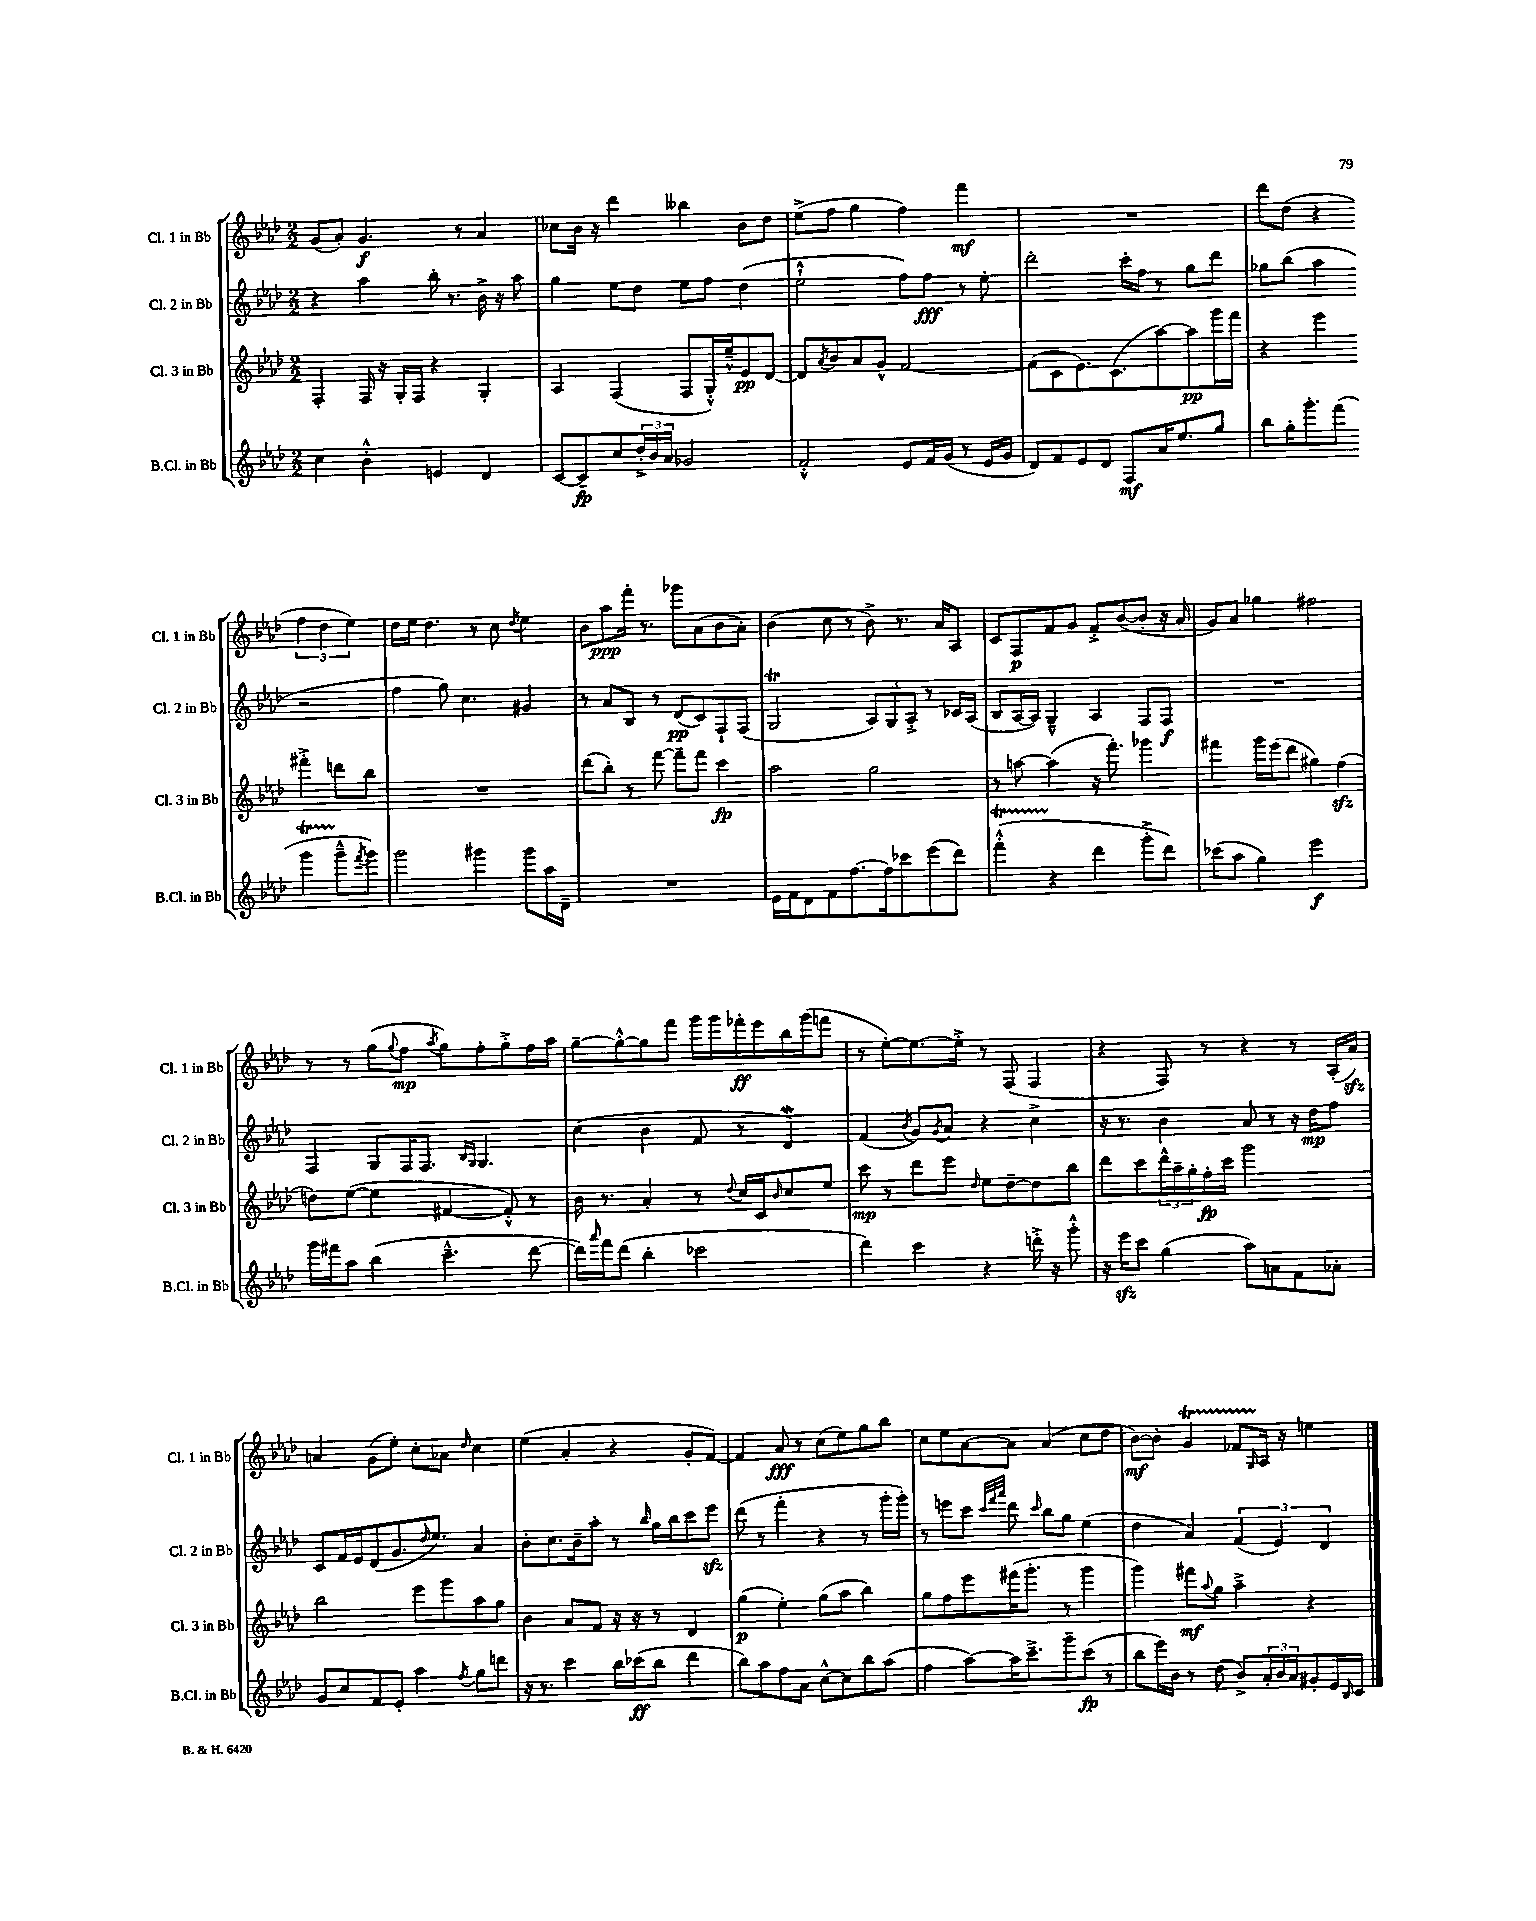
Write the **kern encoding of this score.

**kern	**dynam	**kern	**dynam	**kern	**dynam	**kern	**dynam
*part4	*part4	*part3	*part3	*part2	*part2	*part1	*part1
*staff4	*staff4	*staff3	*staff3	*staff2	*staff2	*staff1	*staff1
*I"B.Cl. in Bb	*	*I"Cl. 3 in Bb	*	*I"Cl. 2 in Bb	*	*I"Cl. 1 in Bb	*
*I'B.Cl. in Bb	*	*I'Cl. 3 in Bb	*	*I'Cl. 2 in Bb	*	*I'Cl. 1 in Bb	*
*clefG2	*	*clefG2	*	*clefG2	*	*clefG2	*
*k[b-e-a-d-]	*	*k[b-e-a-d-]	*	*k[b-e-a-d-]	*	*k[b-e-a-d-]	*
*M2/2	*	*M2/2	*	*M2/2	*	*M2/2	*
=15	=15	=15	=15	=15	=15	=15	=15
4cc\	.	4F'/	.	4r	.	(8g/L	.
.	.	.	.	.	.	8a-'/J)	.
4b-'^^\	.	16F/	.	4aa-\	.	4.g/	f
.	.	16r	.	.	.	.	.
.	.	16G'/LL	.	.	.	.	.
.	.	16F/JJ	.	.	.	.	.
4en/	.	4r	.	16bb-'\	.	.	.
.	.	.	.	8.r	.	.	.
.	.	.	.	.	.	8r	.
4d-/	.	4G'/	.	16b-^\	.	4a-/	.
.	.	.	.	16r	.	.	.
.	.	.	.	8aa-\	.	.	.
=16	=16	=16	=16	=16	=16	=16	=16
[8c/L	.	4A-/	.	4gg\	.	8cc-X\L	.
8c~/]	fp	.	.	.	.	16b-\Jk	.
.	.	.	.	.	.	16r	.
8cc/	.	(4F/	.	8ee-\L	.	4ddd-\	.
24dd-'^/L	.	.	.	8dd-\J	.	.	.
24b-/	.	.	.	.	.	.	.
24a-/JJ	.	.	.	.	.	.	.
2g-X/	.	8F/L	.	8ee-\L	.	4bb--X\	.
.	.	16G'^^/L)	.	8ff\J	.	.	.
.	.	16ee-~^^/J	.	.	.	.	.
.	.	8e-/	pp	(4dd-\	.	8b-\L	.
.	.	[8d-/J	.	.	.	8dd-\J	.
=17	=17	=17	=17	=17	=17	=17	=17
2f'^^/	.	8d-/L]	.	2ee-`^^\	.	(8ee-^\L	.
.	.	8qa-/	.	.	.	.	.
.	.	8b-/	.	.	.	8ff\J	.
.	.	8a-/	.	.	.	4gg\	.
.	.	8g^^/J	.	.	.	.	.
8e-/L	.	[2f/	.	8ff\L)	.	4ff\)	.
16f/L	.	.	.	8ff\J	fff	.	.
(16g/JJ	.	.	.	.	.	.	.
8r	.	.	.	8r	.	4fff\	mf
16e-/LL	.	.	.	8ee-'\	.	.	.
16g/JJ	.	.	.	.	.	.	.
=18	=18	=18	=18	=18	=18	=18	=18
8d-/L)	.	(8f\L]	.	2ddd-'\	.	1r	.
8f/	.	8c\	.	.	.	.	.
8e-/	.	8.e-\)	.	.	.	.	.
8d-/J	.	.	.	.	.	.	.
.	.	(8.c\	.	.	.	.	.
8F/L	mf	.	.	16ccc'\LL	.	.	.
.	.	.	.	16ff\JJ	.	.	.
16a-/K	.	[8aa-\)	.	8r	.	.	.
8.ee-/	.	.	.	.	.	.	.
.	.	8aa-\]	pp	8gg\L	.	.	.
8gg/J	.	16ggg\L	.	8ddd-\J	.	.	.
.	.	16fff\JJ	.	.	.	.	.
=19	=19	=19	=19	=19	=19	=19	=19
8bb-\L	.	4r	.	8gg-X\L	.	8ddd-\L	.
16gg'\K	.	.	.	(8bb-\J	.	(8dd-\J	.
8.ggg'\	.	.	.	.	.	.	.
.	.	4eee-\	.	4aa-\	.	4r	.
(8fff\J	.	.	.	.	.	.	.
4gggt\	.	4fff#X'^\	.	2r	.	6ff\	.
.	.	.	.	.	.	6dd-\	.
8ggg~^^\L	.	8dddn\L	.	.	.	.	.
.	.	.	.	.	.	6ee-\)	.
8qfff/	.	.	.	.	.	.	.
8ggg\J)	.	8bb-\J	.	.	.	.	.
!!LO:LB:g=z
=20	=20	=20	=20	=20	=20	=20	=20
2ggg\	.	1r	.	4ff\	.	16dd-\LL	.
.	.	.	.	.	.	16ee-\JJ	.
.	.	.	.	.	.	4.dd-\	.
.	.	.	.	8gg\)	.	.	.
.	.	.	.	4.cc\	.	.	.
4ggg#X\	.	.	.	.	.	8r	.
.	.	.	.	.	.	8cc\	.
.	.	.	.	.	.	8qdd-/	.
8ggg#\L	.	.	.	4g#X/	.	4ee-\	.
16aa-\L	.	.	.	.	.	.	.
16d-~\JJ	.	.	.	.	.	.	.
=21	=21	=21	=21	=21	=21	=21	=21
1r	.	(8ddd-\L	.	8r	.	8b-\L	.
.	.	8bb-'\J)	.	8a-/L	.	8aa-\	ppp
.	.	8r	.	8B-/J	.	16fff'\Jk	.
.	.	.	.	.	.	8.r	.
.	.	[8fff\	.	8r	.	.	.
.	.	8fff~\L]	.	(8d-/L	pp	8ggg-X\L	.
.	.	8fff\J	.	8c/)	.	(8a-\	.
.	.	4ccc\	fp	8F`/	.	8b-\	.
.	.	.	.	(8F/J	.	8a-'\J)	.
=22	=22	=22	=22	=22	=22	=22	=22
16e-\LL	.	2aa-\	.	2Gt/	.	(4b-\	.
16f\J	.	.	.	.	.	.	.
8d-\	.	.	.	.	.	.	.
8f\	.	.	.	.	.	8cc\	.
[8.ff\	.	.	.	.	.	8r	.
.	.	2gg\	.	12A-/L)	.	8b-^\)	.
16ff\k]	.	.	.	.	.	.	.
.	.	.	.	12G/	.	.	.
8ccc-X\	.	.	.	.	.	8.r	.
.	.	.	.	12A-'^/J	.	.	.
(8eee-\	.	.	.	8r	.	.	.
.	.	.	.	.	.	16a-/KL	.
8ddd-\J)	.	.	.	16c-X/LL	.	8A-/J	.
.	.	.	.	(16A-/JJ	.	.	.
=23	=23	=23	=23	=23	=23	=23	=23
(4fffT'^^\	.	8r	.	8B-/L	.	8c/L	.
.	.	[8aan\	.	[16A-/L	.	8F/	p
.	.	.	.	16A-/JJ])	.	.	.
4r	.	(4aa\]	.	4G~^^/	.	8f/	.
.	.	.	.	.	.	8g/J	.
4ddd-\	.	16r	.	4A-/	.	8f'^/L	.
.	.	8.fff'\)	.	.	.	.	.
.	.	.	.	.	.	([8b-/	.
8ggg'^\L	.	4ggg-X\	.	8F/L	.	8b-'/J]	.
8ddd-\J)	.	.	.	8F/J	f	16r	.
.	.	.	.	.	.	16a-/	.
=24	=24	=24	=24	=24	=24	=24	=24
(8ccc-X\L	.	4fff#X\	.	1r	.	8g/L)	.
8aa-\J	.	.	.	.	.	8a-/J	.
4gg\)	.	16ggg\LL	.	.	.	4gg-X\	.
.	.	(16eee-\J	.	.	.	.	.
.	.	8ddd-\J	.	.	.	.	.
2eee-\	f	4gg#X\)	.	.	.	2ff#X\	.
.	.	(4ffzz\	.	.	.	.	.
!!LO:LB:g=z
=25	=25	=25	=25	=25	=25	=25	=25
16ggg\LL	.	8ddn\L)	.	4F/	.	8r	.
16fff#X\J	.	.	.	.	.	.	.
8aa-\J	.	([8ee-\J	.	.	.	8r	.
(4bb-\	.	4ee-\]	.	8G/L	.	(8gg\L	.
.	.	.	.	.	.	8qqgg/	.
.	.	.	.	16F/K	.	8ff\J	mp
.	.	.	.	8.F/J	.	.	.
.	.	.	.	.	.	8qaa-/	.
4.ccc~^^\	.	[4f#X/	.	.	.	8gg\L)	.
.	.	.	.	16qqB-/LL	.	.	.
.	.	.	.	16qqG/JJ	.	.	.
.	.	.	.	4.G/	.	8ff'\	.
.	.	8f#'^^/])	.	.	.	8gg'^\	.
[8ddd-\	.	8r	.	.	.	16ff\L	.
.	.	.	.	.	.	16aa-\JJ	.
=26	=26	=26	=26	=26	=26	=26	=26
16ddd-\LL])	.	16b-\	.	(4cc\	.	[8gg~\L	.
16qqaaa-/	.	.	.	.	.	.	.
16fff\J	.	8.r	.	.	.	.	.
(8ddd-\J	.	.	.	.	.	8gg'^^\_	.
4bb-'\	.	4a-'/	.	4b-\	.	8gg\]	.
.	.	.	.	.	.	8fff\J	.
2ccc-X\	.	8r	.	8f/	.	16ggg\LL	.
.	.	.	.	.	.	16ggg\	.
.	.	8qqdd-/	.	.	.	.	.
.	.	16cc/LL	.	8r	.	16fff-X'\	ff
.	.	16c/J	.	.	.	16eee-\	.
.	.	16qqb-/	.	.	.	.	.
.	.	8cc/	.	4d-w/)	.	16bb-\	.
.	.	.	.	.	.	(16ggg\J	.
.	.	8ee-/J	.	.	.	8fffn\J	.
=27	=27	=27	=27	=27	=27	=27	=27
4ddd-\)	.	8ccc\	mp	(4f/	.	8r	.
.	.	8r	.	.	.	[8ee-'\L)	.
.	.	.	.	8qb-/	.	.	.
4ccc\	.	8ddd-\L	.	8g/L)	.	8.ee-\_	.
.	.	.	.	8qg/	.	.	.
.	.	8eee-\J	.	8a-/J	.	.	.
.	.	.	.	.	.	16ee-'^\Jk]	.
.	.	16qqdd-/	.	.	.	.	.
4r	.	8ee-\L	.	4r	.	8r	.
.	.	[8dd-~\	.	.	.	(8F/	.
16dddn'^\	.	8dd-\]	.	4cc^\	.	4F/	.
16r	.	.	.	.	.	.	.
8ggg'^^\	.	8bb-\J	.	.	.	.	.
=28	=28	=28	=28	=28	=28	=28	=28
16r	.	8ddd-\L	.	16r	.	4r	.
16eee-zz\KL	.	.	.	8.r	.	.	.
8ccc\J	.	8ccc\	.	.	.	.	.
(4gg\	.	24ddd-^^\L	.	4b-\	.	8F/)	.
.	.	24aa-~\	.	.	.	.	.
.	.	24gg'\	.	.	.	.	.
.	.	16ff'\	fp	.	.	8r	.
.	.	16ccc\JJ	.	.	.	.	.
8aa-\L)	.	2ggg\	.	8a-/	.	4r	.
8an\	.	.	.	8r	.	.	.
8f\	.	.	.	16r	.	8r	.
.	.	.	.	16dd-\KL	mp	.	.
8a-X'\J	.	.	.	8ff\J	.	(16A-'/LL	.
.	.	.	.	.	.	16a-zz/JJ)	.
!!LO:LB:g=z
=29	=29	=29	=29	=29	=29	=29	=29
8g/L	.	2bb-\	.	8c/L	.	4an/	.
8cc/	.	.	.	16f/L	.	.	.
.	.	.	.	16e-/J	.	.	.
8f/	.	.	.	(8d-/	.	(8g\L	.
8e-'/J	.	.	.	8.g/	.	8ee-'\J)	.
4aa-\	.	8eee-\L	.	.	.	8cc'\L	.
.	.	.	.	16qqdd-/	.	.	.
.	.	.	.	8.ee-/J)	.	.	.
.	.	8ggg\	.	.	.	8a-X\J	.
8qff/	.	.	.	.	.	16qqdd-/	.
8gg\L	.	8aa-\	.	4a-/	.	4cc\	.
8dddn\J	.	8gg\J	.	.	.	.	.
=30	=30	=30	=30	=30	=30	=30	=30
16r	.	4b-\	.	8b-'\L	.	(4ee-\	.
8.r	.	.	.	.	.	.	.
.	.	.	.	8.cc\	.	.	.
4ccc\	.	8a-/L	.	.	.	4a-'/	.
.	.	.	.	16b-~\k	.	.	.
.	.	8f/J	.	8aa-'\J	.	.	.
16bb-\LL	.	16r	.	8r	.	4r	.
(16ccc-X\J	ff	16r	.	.	.	.	.
.	.	.	.	16qqbb-/	.	.	.
8bb-\J	.	8r	.	16gg\LL	.	.	.
.	.	.	.	16bb-\J	.	.	.
4ddd-\	.	4d-/	.	8ccc\	.	8g'/L	.
.	.	.	.	8eee-zz\J	.	[8f/J)	.
=31	=31	=31	=31	=31	=31	=31	=31
8bb-\L)	.	(4gg\	p	(8ddd-\	.	4f/]	.
8aa-\	.	.	.	8r	.	.	.
8ff\	.	4ee-'\)	.	4fff'\	.	8a-/	fff
8a-\J	.	.	.	.	.	8r	.
[8cc^^\L	.	(8gg\L	.	4r	.	(8cc\L	.
8cc\]	.	8aa-\J	.	.	.	8ee-\)	.
8bb-\	.	4bb-\)	.	8r	.	8gg\	.
(8aa-\J	.	.	.	16ggg'\LL	.	8bb-\J	.
.	.	.	.	16ggg'\JJ)	.	.	.
=32	=32	=32	=32	=32	=32	=32	=32
4ff\	.	8gg\L	.	8r	.	8cc\L	.
.	.	8ff\	.	8eeen\L	.	8ee-\	.
[8aa-\L)	.	8eee-\	.	8ccc\J	.	[8a-\	.
.	.	.	.	32qqccc/LLL	.	.	.
.	.	.	.	32qqfff/	.	.	.
.	.	.	.	32qqaaa-/JJJ	.	.	.
16aa-\K]	.	(16fff#X\K	.	8ddd-\	.	8a-\J]	.
8.ccc~^\	.	8.ggg'\J	.	.	.	.	.
.	.	.	.	16qqccc/	.	.	.
.	.	.	.	8bb-\L	.	(4a-/	.
8ggg~\	.	8r	.	8gg\J	.	.	.
(8ccc\J	fp	4ggg\	.	(4ee-\	.	8cc\L	.
8r	.	.	.	.	.	8dd-\J	.
=33	=33	=33	=33	=33	=33	=33	=33
8bb-\L	.	4ggg\)	.	4dd-\	.	[8b-\L)	mf
16eee-\L)	.	.	.	.	.	8b-'\J]	.
16b-\JJ	.	.	.	.	.	.	.
8r	.	8fff#X\L	mf	4a-/)	.	4gt/	.
.	.	8qqaa-/	.	.	.	.	.
(8dd-\	.	8gg\J	.	.	.	.	.
8b-^/L)	.	4aa-~^\	.	(6f/	.	8f-XTTT/L	.
.	.	.	.	.	.	16qqG/	.
24a-'/L	.	.	.	.	.	16A-/Jk	.
24b-/	.	.	.	6e-/)	.	.	.
.	.	.	.	.	.	16r	.
24a-/J	.	.	.	.	.	.	.
8g#X'/	.	4r	.	.	.	4een\	.
.	.	.	.	6d-/	.	.	.
16e-/L	.	.	.	.	.	.	.
16qqB-/	.	.	.	.	.	.	.
16c/JJ	.	.	.	.	.	.	.
==	==	==	==	==	==	==	==
*-	*-	*-	*-	*-	*-	*-	*-
